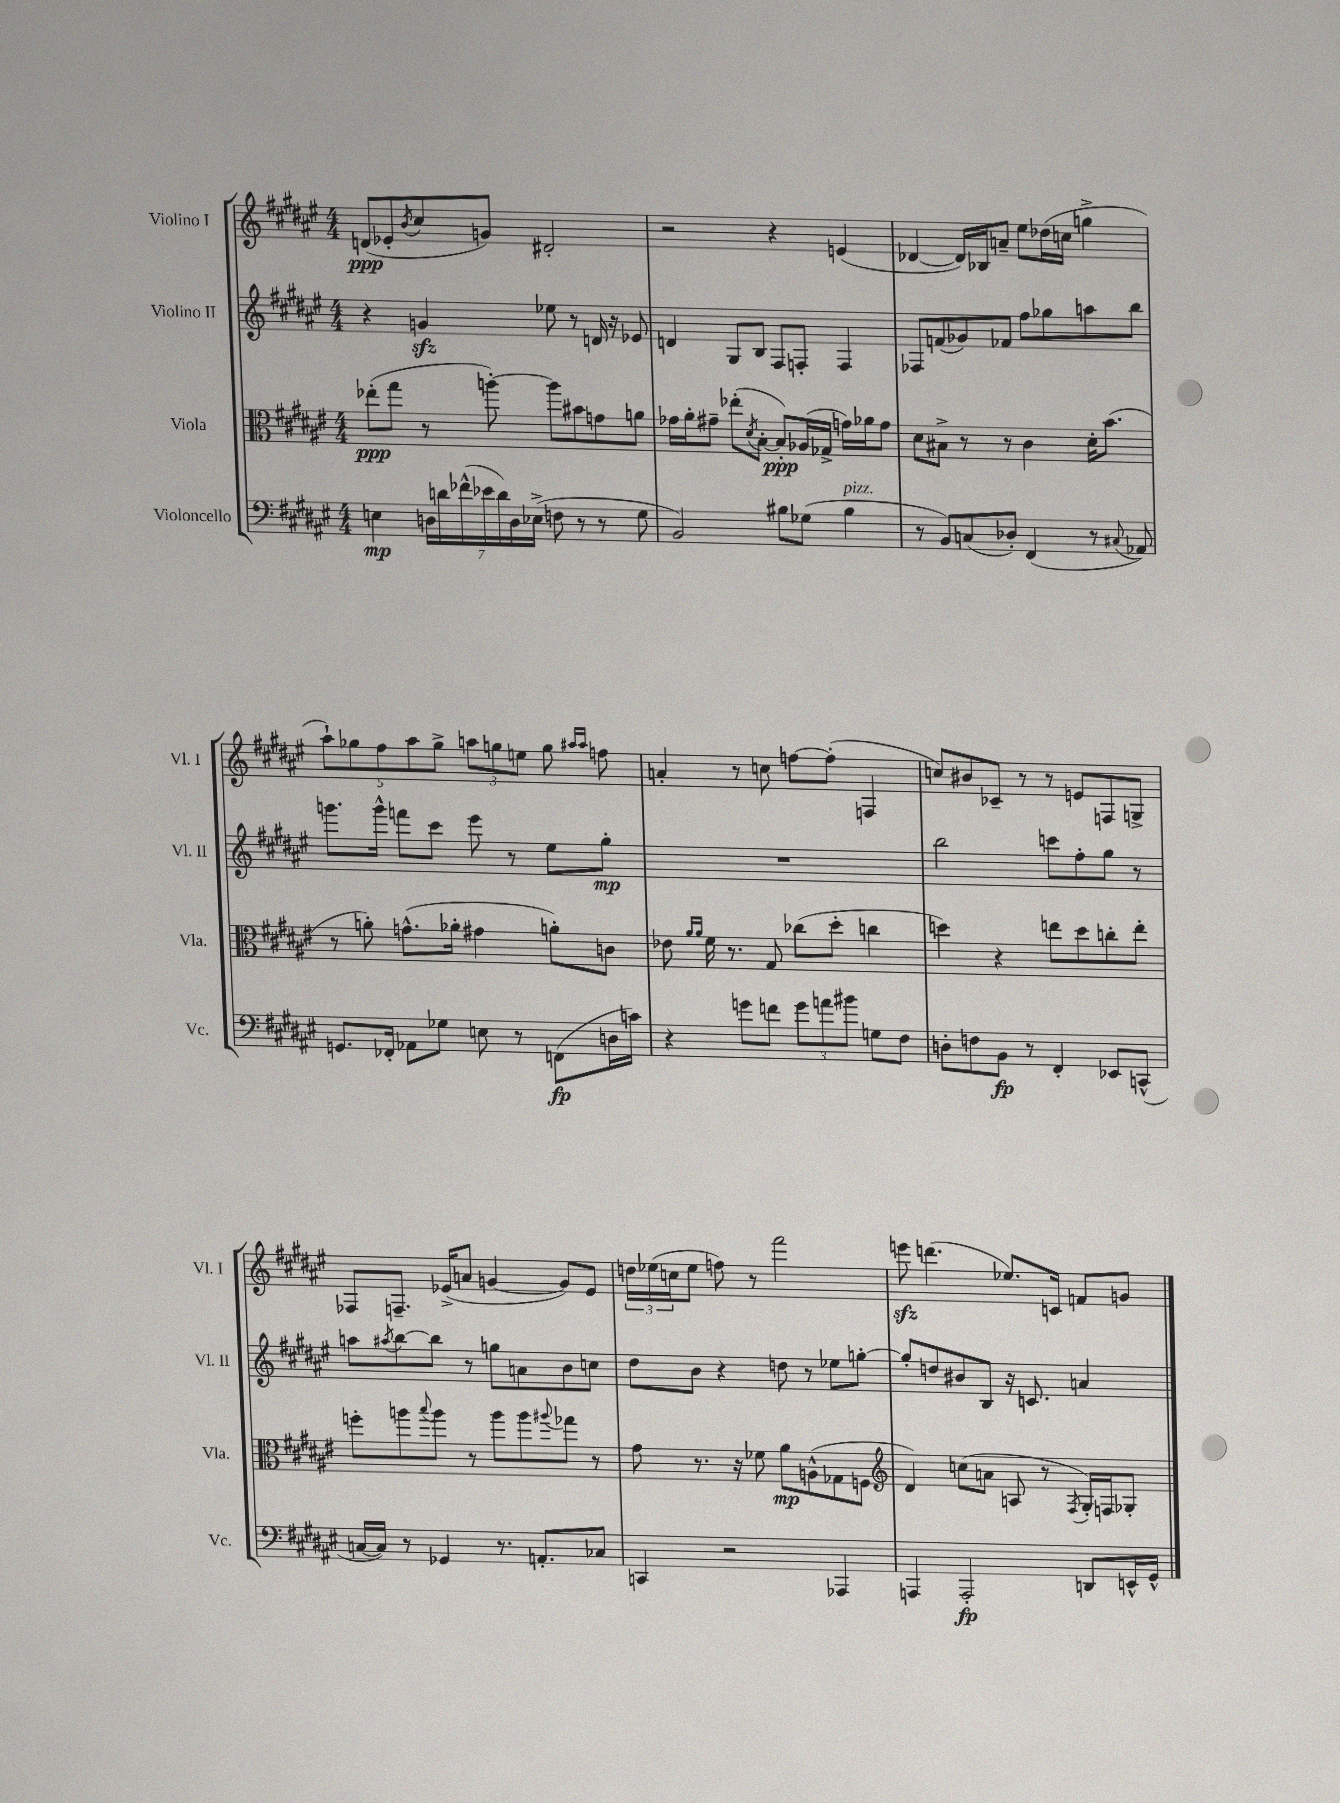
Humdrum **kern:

**kern	**kern	**kern	**kern
*staff4	*staff3	*staff2	*staff1
*clefF4	*clefC3	*clefG2	*clefG2
*k[f#c#g#d#a#e#]	*k[f#c#g#d#a#e#]	*k[f#c#g#d#a#e#]	*k[f#c#g#d#a#e#]
*M4/4	*M4/4	*M4/4	*M4/4
4E	(8ee-'	4r	(8d
.	8gg#	.	8e-'
.	.	.	8qb
28D	8r	4g	8cc#
28d	.	.	.
(28f-^^	.	.	.
28e-	.	.	.
.	[8aa')	.	8g)
28d)	.	.	.
28D	.	.	.
(28E-^	.	.	.
8F	8aa]	8ee-	2d#'
8r	8b#	8r	.
8r	8g	16d	.
.	.	16r	.
8G#	8a	8e-	.
=	=	=	=
2BB)	16g-	4d	2r
.	16a#'	.	.
.	8g#~	.	.
.	(8ee-'	8G#	.
.	8qd#	.	.
.	[8B'	8B	.
8B#	8B'])	8F#	4r
(8G-	(16A-	8F'	.
.	16G-^	.	.
4B#	16g)	4F	(4e
.	16a-	.	.
.	8g	.	.
=	=	=	=
8r	8d#	8F-	[4d-
8BB)	8B#^	(8f	.
(8C	8r	8g-)	16d-])
.	.	.	16B-
8D-')	8r	8f-	8a~
(4FF#	4c#	8ff#	8ee#
.	.	8gg-	(16dd-
.	.	.	16cc
8r	16d#'	8aa	4gg^
.	(8.b	.	.
8qqC#	.	.	.
8AA-)	.	8bb	.
=	=	=	=
8.GG	8r	8.ggg	10aa#`)
.	.	.	10gg-
.	8a')	.	.
16FF-'	.	16ggg^^	.
.	.	.	10ff#
8AA-	(8.g^^	8fff	.
.	.	.	10aa#
8G-	.	8ccc#	.
.	.	.	10gg-^
.	16a-'	.	.
8E	4g#	8eee#	12aa
.	.	.	12gg
8r	.	8r	.
.	.	.	12ee
(8FF	8a')	8ee#	8gg
.	.	.	16qqaa#
.	.	.	16qqaa#
16D	8c	8gg#'	8ff
16c)	.	.	.
=	=	=	=
4r	8e-	1r	4a'
.	16qqa#	.	.
.	16qqa#	.	.
.	16f#	.	.
.	8.r	.	.
8g	.	.	8r
8f	8G#	.	8cc
12g	(8cc-	.	[8ff
12a	.	.	.
.	8dd#'	.	(8ff']
12b#	.	.	.
8G	4cc	.	4F
8F#	.	.	.
=	=	=	=
8D'	4dd)	2bb	8cc)
8F	.	.	8b#
8BB	4r	.	8c-~
8r	.	.	8r
4FF#'	8ee	8ccc	8r
.	8dd	8ff#'	8e
8EE-	8cc'	8gg#	8F
(8CC^^	8ee'	8r	8G^
=	=	=	=
[16C	8ff'	8aa	8F-
16C])	.	.	.
.	.	8qaa#	.
8r	8aa	[8bb	8.F~
.	8qqbb	.	.
4GG-	8aa	8bb]	.
.	.	.	(16e-^
.	8r	8r	8a
8.r	8aa	8gg	[4g
.	8aa	8a	.
8.AA'	.	.	.
.	8qqaa#	.	.
.	8gg-	8b	8g])
8C-	8r	8cc	8e-
=	=	=	=
4CC	8g#	8dd#	24dd
.	.	.	(24ee-
.	.	.	24cc
.	8.r	8b	8ee-
2r	.	4r	8ff)
.	16r	.	.
.	8f-	.	8r
.	8a#	8dd	2fff#
.	(8A^^	8r	.
4AAA-	8G-	8ee-	.
.	8F	[8gg'	.
=	=	=	=
*	*clefG2	*	*
4AAA	4d#)	8gg']	8eee
.	.	8dd	(4.ddd
2AAA'	(8cc	8b#	.
.	8a	8B	.
.	8A	16r	8.ee-)
.	.	8.c	.
.	8r	.	.
.	.	.	16c
.	8qF#	.	.
8DD	16G#')	4a	8f
.	16F	.	.
16EE^^	8G-'	.	8g
16GG#^^	.	.	.
==	==	==	==
*-	*-	*-	*-
